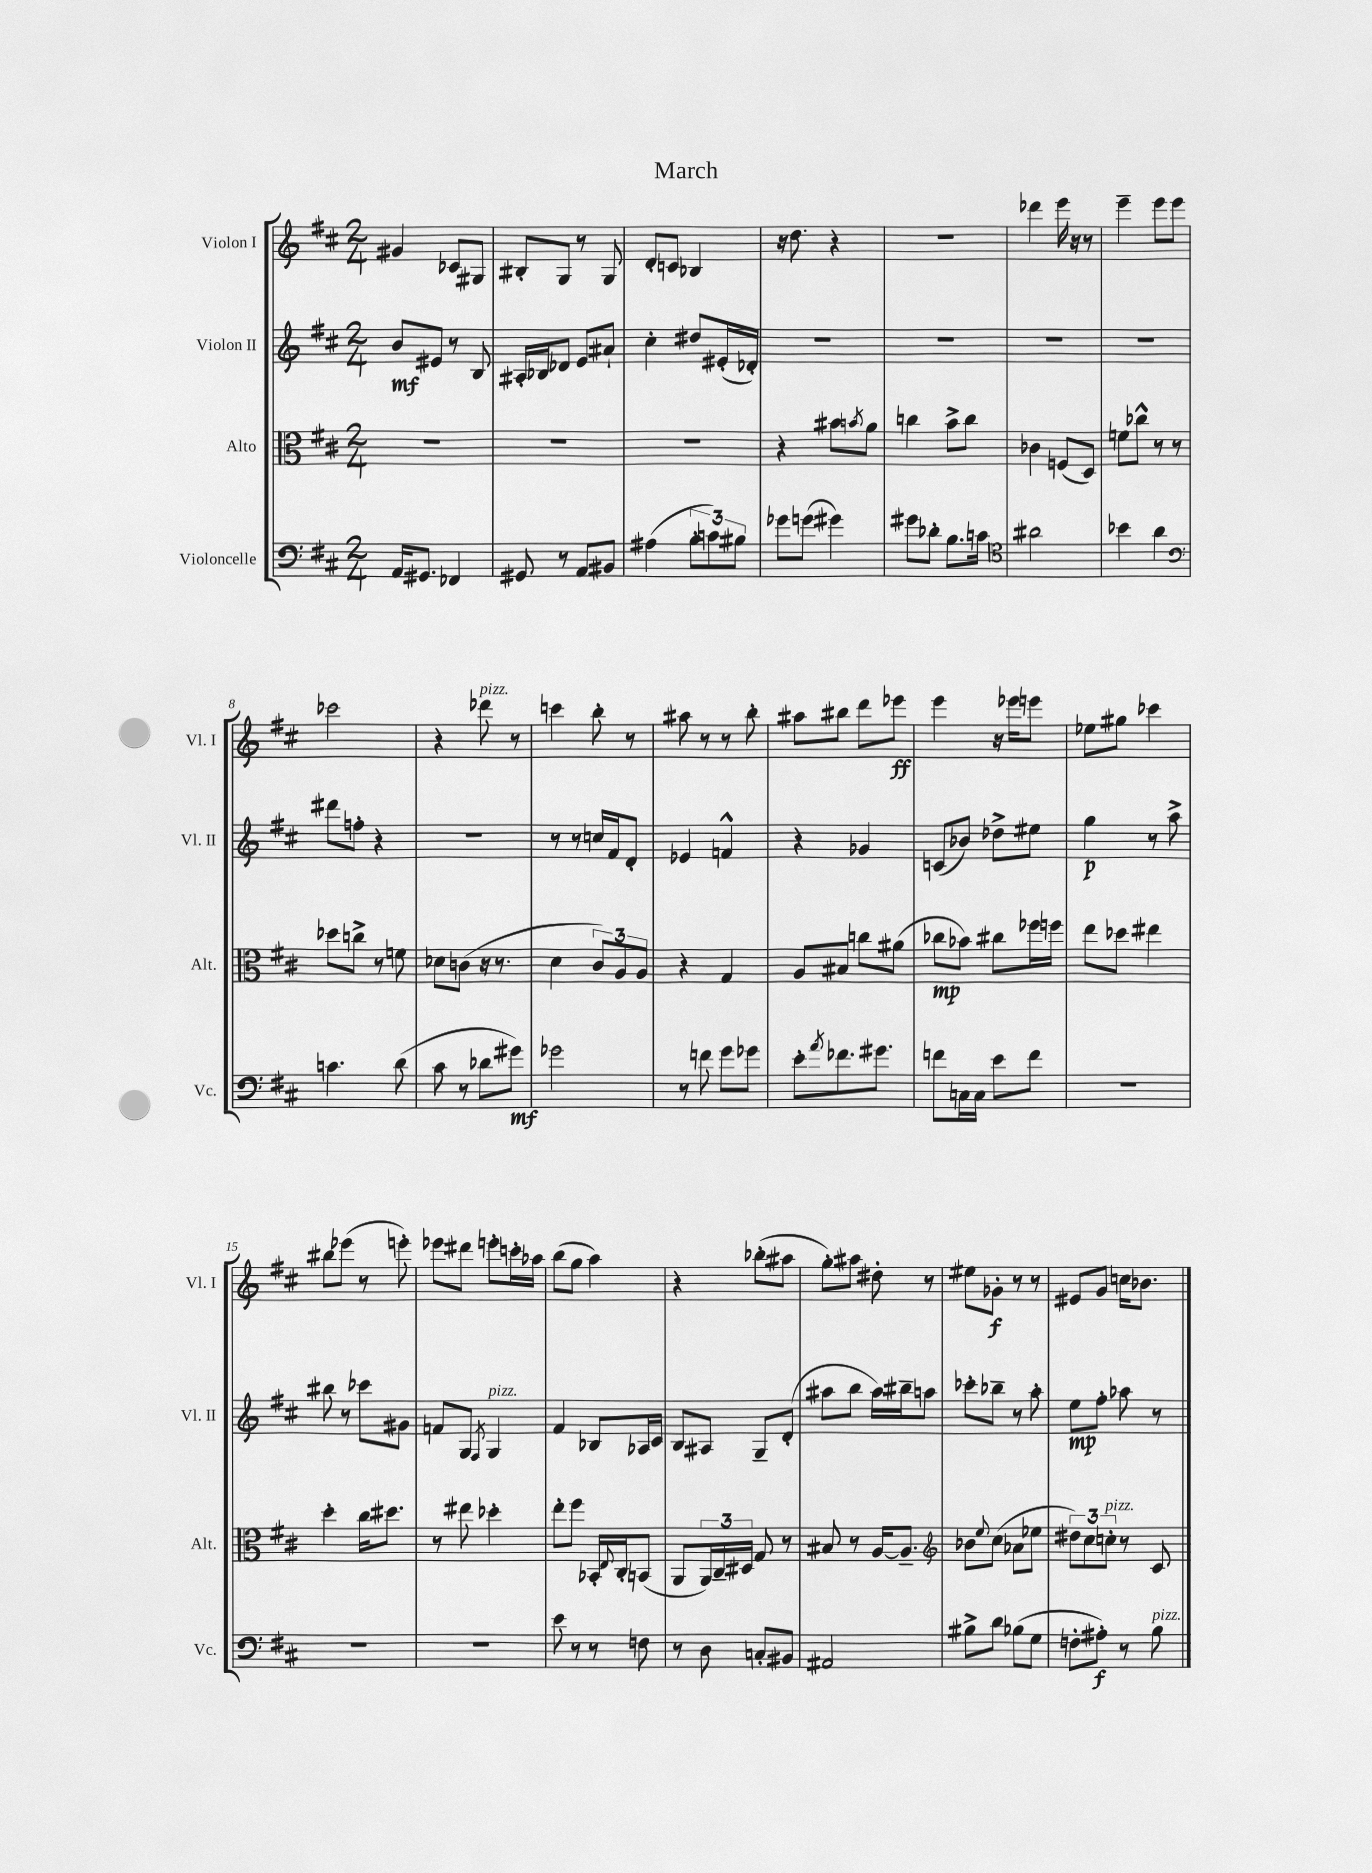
\header { title = "March" }
<<
\new StaffGroup <<
\new Staff = "s0" \with { instrumentName = "Violon I" shortInstrumentName = "Vl. I" } {
    \clef treble \key d \major \numericTimeSignature \time 2/4
    gis'4 ces'8 gis8 |
    bis8-. g8 r8 g8 |
    d'8-. c'8 bes4 |
    r16 d''8. r4 |
    R2 |
    des'''4 e'''16 r16 r8 |
    e'''4-- e'''8 e'''8 |
    ces'''2 |
    r4 des'''8^\markup { \italic "pizz." } r8 |
    c'''4 b''8-. r8 |
    ais''8 r8 r8 b''8-. |
    ais''8 bis''8 d'''8 ees'''8\ff |
    e'''4 r16 ees'''16 e'''8 |
    ees''8 gis''8 ces'''4 |
    bis''8 ees'''8( r8 e'''8-.) |
    ees'''8 dis'''8 e'''8-. c'''16-. aes''16 |
    b''8( g''8 a''4) |
    r4 bes''8-.( ais''8 |
    g''8-.) ais''8 dis''8-. r8 |
    eis''8 ges'8-.\f r8 r8 |
    eis'8 g'8 c''16 bes'8. \bar "|." |
}
\new Staff = "s1" \with { instrumentName = "Violon II" shortInstrumentName = "Vl. II" } {
    \clef treble \key d \major \numericTimeSignature \time 2/4
    b'8\mf eis'8 r8 b8 |
    ais16-. bes16 des'8 e'8 ais'8-! |
    cis''4-. dis''8 eis'16-.( des'16-.) |
    R2 |
    R2 |
    R2 |
    R2 |
    dis'''8 f''8-. r4 |
    r2 |
    r8 r8 c''16 fis'16 d'8-. |
    ees'4 f'4-^ |
    r4 ges'4 |
    c'8( bes'8) des''8-> eis''8 |
    g''4\p r8 a''8-> |
    bis''8 r8 ces'''8 gis'8 |
    f'8 g8 \acciaccatura { fis8 } g4^\markup { \italic "pizz." } |
    fis'4 bes8 aes16 cis'16 |
    b8 ais8 g8-- d'8-.( |
    ais''8 b''8 ais''16) bis''16-- a''8 |
    ces'''8-. bes''8-- r8 a''8-. |
    e''8\mp fis''8-. aes''8 r8 \bar "|." |
}
\new Staff = "s2" \with { instrumentName = "Alto" shortInstrumentName = "Alt." } {
    \clef alto \key d \major \numericTimeSignature \time 2/4
    R2 |
    R2 |
    R2 |
    r4 bis'8 \acciaccatura { b'8 } a'8 |
    c''4 b'8-> c''8 |
    ces'4 f8( d8) |
    f'8 ces''8-^ r8 r8 |
    des''8 c''8-> r8 f'8 |
    des'8 c'8( r16 r8. |
    d'4 \tuplet 3/2 { cis'8) a8 a8 } |
    r4 g4 |
    a8 bis8 c''8 ais'8( |
    ces''8\mp bes'8) cis''8 fes''16 f''16 |
    e''8 des''8 eis''4 |
    d''4-. cis''16 dis''8. |
    r8 eis''8 des''4-. |
    e''8-. fis''8 bes,16-. \appoggiatura { e8 } cis16-. b,8( |
    a,8 \tuplet 3/2 { a,16) cis16-- dis16 } g8 r8 |
    bis8 r8 a16~ a8.-- |
    \clef treble bes'8 \appoggiatura { e''8 } cis''8( aes'8 ees''8 |
    \tuplet 3/2 { dis''8) cis''8 c''8-.^\markup { \italic "pizz." } } r8 cis'8 \bar "|." |
}
\new Staff = "s3" \with { instrumentName = "Violoncelle" shortInstrumentName = "Vc." } {
    \clef bass \key d \major \numericTimeSignature \time 2/4
    a,16 gis,8. fes,4 |
    gis,8 r8 a,8 bis,8 |
    ais4( \tuplet 3/2 { b8-. c'8) bis8 } |
    ges'8 g'8( gis'4) |
    gis'8 des'8-. b8. c'16 |
    \clef tenor ais'2 |
    bes'4 a'4 |
    \clef bass c'4. d'8( |
    cis'8 r8 des'8 gis'8\mf) |
    ges'2 |
    r8 f'8 g'8 ges'8 |
    e'8-. \acciaccatura { a'8 } fes'8. gis'8. |
    f'8 c16 c16 e'8 f'8 |
    R2 |
    R2 |
    R2 |
    e'8 r8 r8 f8 |
    r8 d8 c8-. bis,8 |
    ais,2 |
    bis8-> d'8 bes8( g8 |
    f8-. ais8-.\f) r8 b8^\markup { \italic "pizz." } \bar "|." |
}
>>
>>
